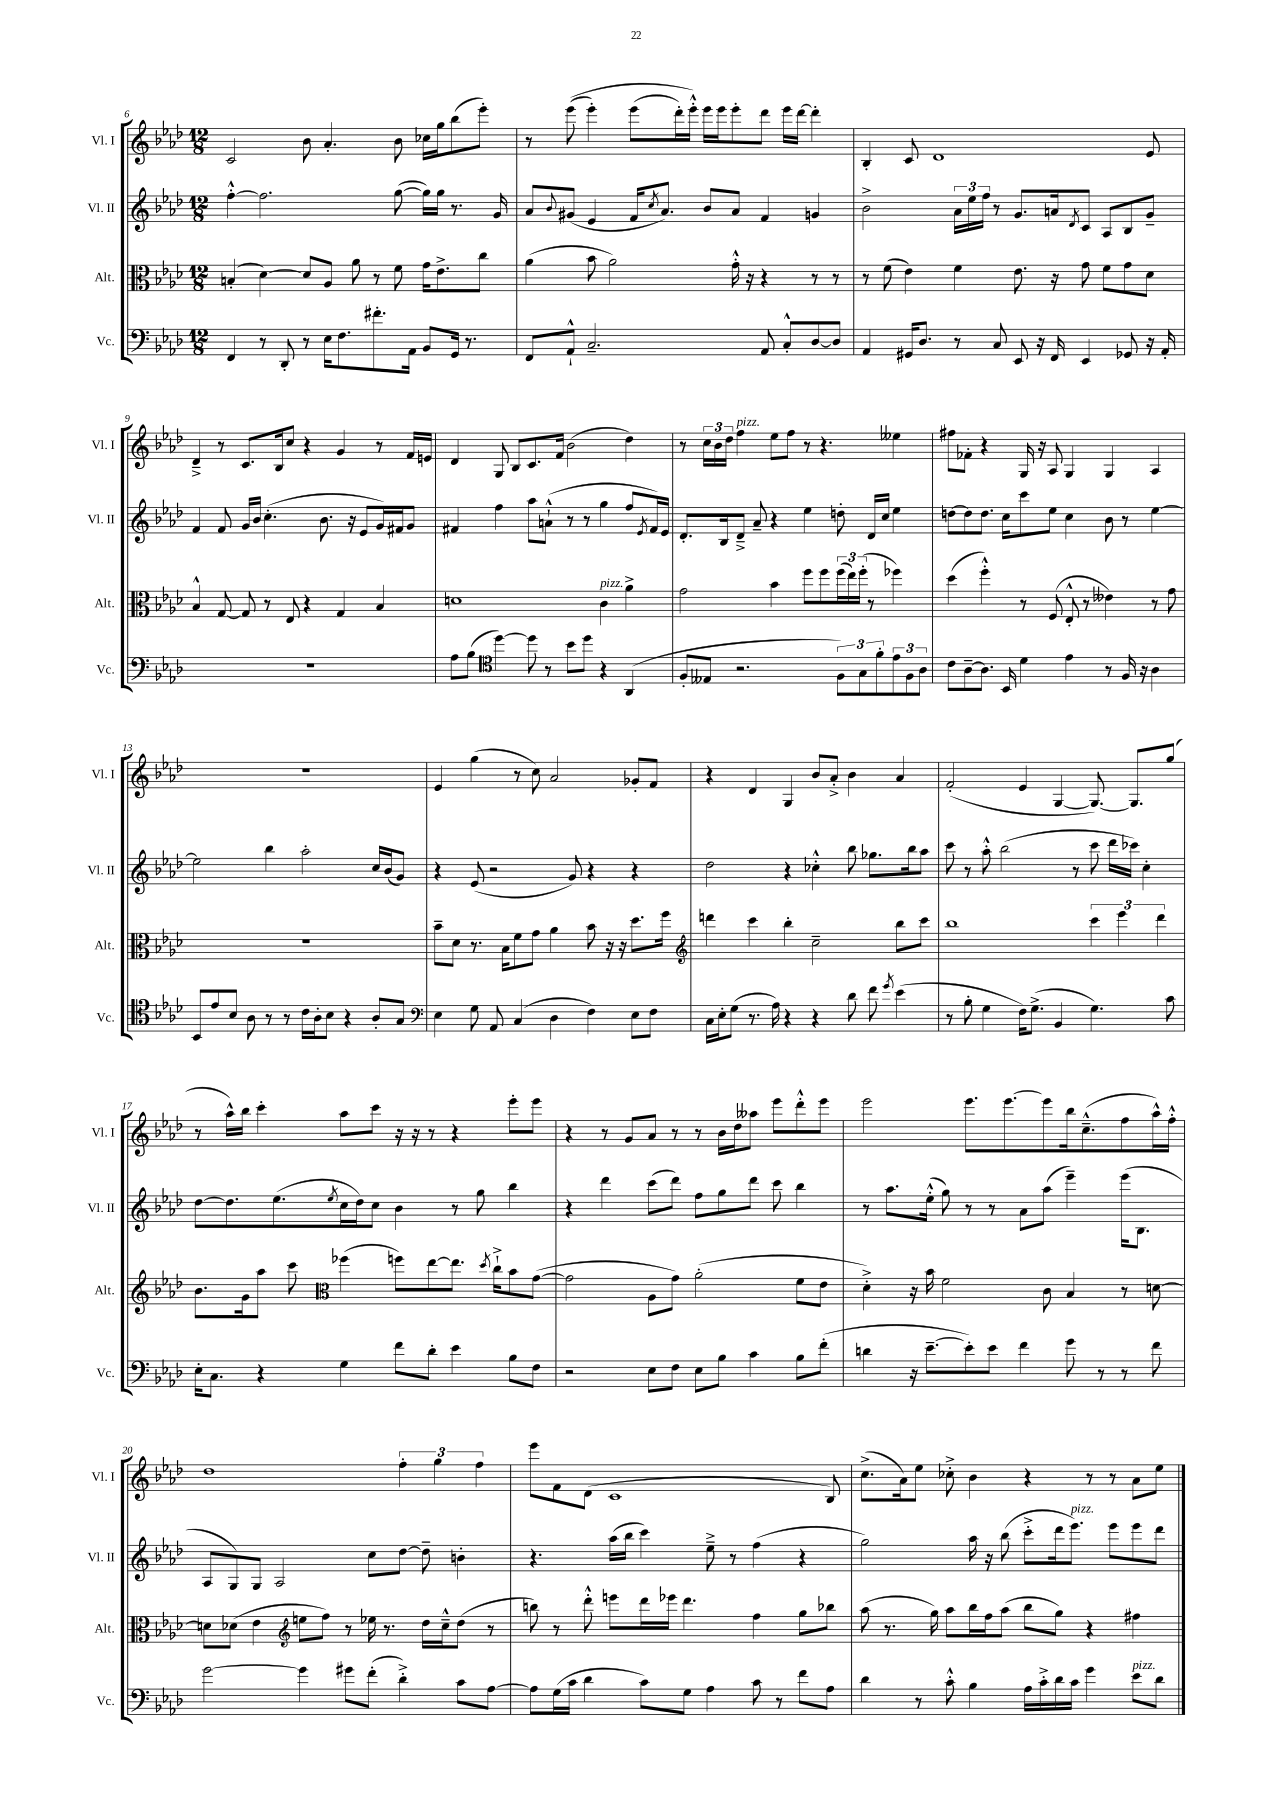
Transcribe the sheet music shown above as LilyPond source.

<<
\new StaffGroup <<
\new Staff = "s0" \with { instrumentName = "Vl. I" shortInstrumentName = "Vl. I" } {
    \clef treble \key aes \major \numericTimeSignature \time 12/8
    c'2 bes'8 aes'4.-. bes'8 ces''16 g''16 bes''8( ees'''8-.) |
    r8 ees'''8(\( ees'''4-.) ees'''8( des'''16-.) ees'''16-.-^\) ees'''16 ees'''16 ees'''8-. des'''8 ees'''16 des'''16~ des'''4-. |
    bes4-. c'8 des'1 ees'8 |
    des'4---> r8 c'8. bes16 c''8 r4 g'4 r8 f'16 e'16 |
    des'4 g8 bes8 c'8. f'16 bes'2( des''4) |
    r8 \tuplet 3/2 { c''16 bes'16 des''16 } f''4^\markup { \italic "pizz." } ees''8 f''8 r8 r4. eeses''4 |
    fis''8 fes'8-. r4 g16 r16 aes8 g4 g4 aes4 |
    R1. |
    ees'4 g''4( r8 c''8) aes'2 ges'8-. f'8 |
    r4 des'4 g4 bes'8 aes'8-.-> bes'4 aes'4 |
    f'2-.( ees'4 g4~ g8.~) g8. g''8( |
    r8 aes''16-^) bes''16 c'''4-. aes''8 c'''8 r16 r16 r8 r4 ees'''8-. ees'''8 |
    r4 r8 g'8 aes'8 r8 r8 bes'16 des''16 aeses''8 ees'''8 des'''8-.-^ ees'''8 |
    ees'''2 ees'''8. ees'''8.~ ees'''8 bes''16 c''8.---^( f''8 aes''16-^) f''16-.-^ |
    des''1 \tuplet 3/2 { f''4-. g''4 f''4 } |
    ees'''8 f'8 des'8( c'1 bes8) |
    c''8.->( aes'16) ees''8 ces''8-.-> bes'4 r4 r8 r8 aes'8 ees''8 \bar "|." |
}
\new Staff = "s1" \with { instrumentName = "Vl. II" shortInstrumentName = "Vl. II" } {
    \clef treble \key aes \major \numericTimeSignature \time 12/8
    f''4~-.-^ f''2. g''8~( g''16) g''16 r8. g'16 |
    aes'8 \appoggiatura { bes'8 } gis'8( ees'4 f'16 \acciaccatura { c''8 } aes'8.) bes'8 aes'8 f'4 g'4 |
    bes'2-> \tuplet 3/2 { aes'16 ees''16 f''16 } r8 g'8. a'16 \acciaccatura { des'8 } c'8 aes8 bes8 g'8-- |
    f'4 f'8 g'16 bes'16 c''4.-.( bes'8. r16 ees'8 g'16) fis'16 g'8 |
    fis'4 f''4 aes''8 a'8-!-^( r8 r8 g''4 f''8 \acciaccatura { ees'8 } fis'16) ees'16 |
    des'8.-. bes16 des'8---> aes'8-- r4 ees''4 d''8-. des'16 c''16 ees''4 |
    d''8~ d''8 d''8. c''16 c'''8 ees''8 c''4 bes'8 r8 ees''4~ |
    ees''2 bes''4 aes''2-. c''16 bes'16( g'8) |
    r4 ees'8( r2 g'8) r4 r4 |
    des''2 r4 ces''4-.-^ bes''8 ges''8. bes''16 aes''8 |
    c'''8 r8 aes''8-.-^ bes''2( r8 c'''8 des'''16 ces'''16) c''4-. |
    des''8~ des''8. ees''8.( \acciaccatura { ees''8 } c''16 des''16) c''8 bes'4 r8 g''8 bes''4 |
    r4 des'''4 c'''8( des'''8) f''8 g''8 des'''8 c'''8 bes''4 |
    r8 aes''8. ees''16-.-^( g''8) r8 r8 aes'8 aes''8( ees'''4--) ees'''16( bes8. |
    aes8 g8) g8 aes2 c''8 des''8~ des''8-- b'4-. |
    r4. aes''16( bes''16 c'''4) ees''8---> r8 f''4( r4 |
    g''2) aes''16 r16 bes''8( c'''8-.-> des'''16 ees'''8.^\markup { \italic "pizz." }) ees'''8 ees'''8 des'''8 \bar "|." |
}
\new Staff = "s2" \with { instrumentName = "Alt." shortInstrumentName = "Alt." } {
    \clef alto \key aes \major \numericTimeSignature \time 12/8
    b4-.( des'4~) des'8 aes8 aes'8 r8 f'8 g'16 ees'8.-> c''8 |
    aes'4( bes'8 aes'2) g'16-.-^ r16 r4 r8 r8 |
    r8 f'8( ees'4) f'4 ees'8. r16 g'8 f'8 g'8 des'8 |
    bes4-^ g8~ g8 r8 ees8 r4 g4 bes4 |
    d'1 c'4^\markup { \italic "pizz." } aes'4-> |
    g'2 bes'4 f''8 f''8 \tuplet 3/2 { f''16( ees''16) f''16-.( } r8 fes''4) |
    des''4( f''4-.-^) r8 f8( ees8-.-^ r8 eeses'4) r8 g'8 |
    R1. |
    bes'8-- des'8 r8. bes16 f'8 g'8 aes'4 bes'8 r16 r16 des''8. f''16 |
    \clef treble d'''4 c'''4 bes''4-. c''2-- bes''8 c'''8 |
    bes''1 \tuplet 3/2 { c'''4 ees'''4 des'''4 } |
    bes'8. g'16 aes''8 c'''8 \clef alto fes''4( f''8) ees''8~ ees''8. \acciaccatura { des''8 } c''16-!-> bes'8 g'8~( |
    g'2 aes8 g'8) aes'2-.( f'8 ees'8 |
    des'4-.->) r16 bes'16 f'2 c'8 bes4 r8 d'8~ |
    d'8 des'8( ees'4 \clef treble e''8 f''8) r8 ees''16 r8. des''16 c''16---^ des''8( r8 |
    b''8) r8 des'''8-.-^ e'''8 des'''16 ees'''16 des'''4. f''4 g''8 bes''8 |
    aes''8( r8. g''16) aes''8 bes''16 f''16 aes''8( bes''8 g''8) r4 fis''4 \bar "|." |
}
\new Staff = "s3" \with { instrumentName = "Vc." shortInstrumentName = "Vc." } {
    \clef bass \key aes \major \numericTimeSignature \time 12/8
    f,4 r8 des,8-. r8 ees16 f8. fis'8.-. aes,16 bes,8 g,16 r8. |
    f,8 aes,8-!-^ c2.-- aes,8 c8-.-^ des8~ des8 |
    aes,4 gis,16 des8. r8 c8 ees,8 r16 f,16 ees,4 ges,8 r16 aes,16-. |
    R1. |
    aes8 bes8( \clef tenor des''4~) des''8 r8 bes'8 des''8 r4 aes,4( |
    f8-. eeses8 r2. \tuplet 3/2 { f8) g8 f'8-. } \tuplet 3/2 { ees'8 f8 aes8 } |
    c'8 aes8~-- aes8. bes,16 des'4 ees'4 r8 f16 r16 aes4 |
    bes,8 ees'8 bes8 aes8 r8 r8 c'16 aes16-. bes8 r4 aes8-. g8 |
    \clef bass ees4 g8 aes,8 c4( des4 f4) ees8 f8 |
    c16 ees16-. g8( r8. aes16) r4 r4 des'8 f'8 \acciaccatura { g'8 } ees'4( |
    r8 bes8-. g4 f16) g8.->( bes,4 g4.) c'8 |
    ees16-. c8. r4 g4 f'8 des'8-. ees'4 bes8 f8 |
    r2 ees8 f8 ees8 bes8 c'4 bes8 f'8-.( |
    d'4 r16 ees'8.~-- ees'8-.) ees'8 f'4 g'8 r8 r8 f'8 |
    g'2~ g'4 gis'8 f'8-.( des'4-.->) c'8 aes8~ |
    aes8 g16( c'16 des'4 c'8) g8 aes4 c'8 r8 f'8 aes8 |
    des'4 r8 c'8-.-^ bes4 aes16 c'16-.-> des'16 c'16 g'4 ees'8^\markup { \italic "pizz." } des'8 \bar "|." |
}
>>
>>
\layout { \context { \Score currentBarNumber = #6 } }
